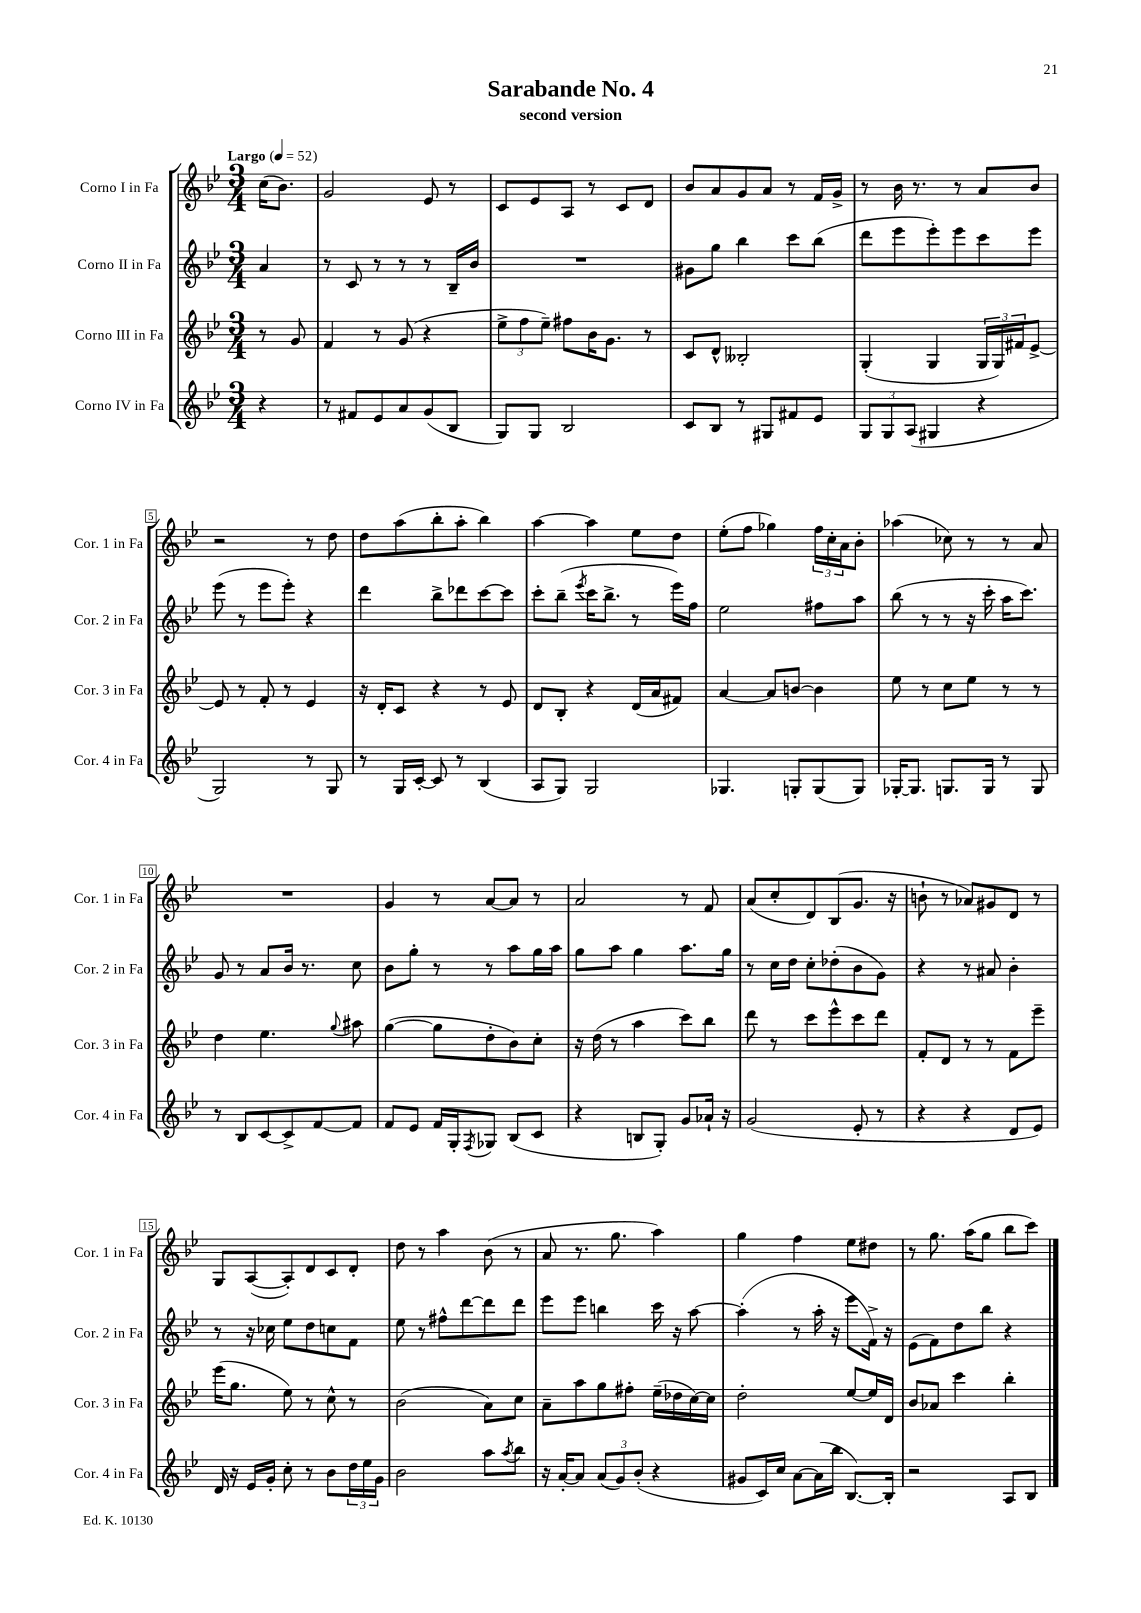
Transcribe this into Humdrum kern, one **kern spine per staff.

**kern	**kern	**kern	**kern
*staff4	*staff3	*staff2	*staff1
*clefG2	*clefG2	*clefG2	*clefG2
*k[b-e-]	*k[b-e-]	*k[b-e-]	*k[b-e-]
*M3/4	*M3/4	*M3/4	*M3/4
*MM52	*MM52	*MM52	*MM52
4r	8r	4a/	(16cc\LK
.	.	.	8.b-\J)
.	8g/	.	.
=	=	=	=
8r	4f/	8r	2g/
8f#/L	.	8c/	.
8e-/	8r	8r	.
8a/	(8g/	8r	.
(8g/	4r	8r	8e-/
8B-/J	.	16B-~/LL	8r
.	.	16b-/JJ	.
=	=	=	=
8G/L)	12ee-^\L	2.r	8c/L
.	12ff\	.	.
8G/J	.	.	8e-/
.	12ee-~\J)	.	.
2B-/	8ff#\L	.	8A/J
.	16b-\K	.	8r
.	8.g\J	.	.
.	.	.	8c/L
.	8r	.	8d/J
=	=	=	=
8c/L	8c/L	8g#\L	8b-/L
8B-/J	8d^^/J	8gg\J	8a/
8r	2B--'/	4bb-\	8g/
8G#/L	.	.	8a/J
8f#/	.	8ccc\L	8r
8e-/J	.	(8bb-\J	16f/LL
.	.	.	16g^/JJ
=	=	=	=
12G/L	(4G'/	8ddd\L	8r
12G/	.	.	.
.	.	8eee-\	16b-\
(12A/J	.	.	.
.	.	.	8.r
4G#/	4G/	8eee-'\)	.
.	.	8eee-\	8r
4r	24G/LL	8ccc\	8a/L
.	24G/)	.	.
.	24f#/J	.	.
.	[8e-^/J	8eee-\J	8b-/J
=	=	=	=
2G/)	8e-/]	(8eee-\	2r
.	8r	8r	.
.	8f'/	8eee-\L	.
.	8r	8eee-'\J)	.
8r	4e-/	4r	8r
8G/	.	.	8dd\
=	=	=	=
8r	16r	4ddd\	8dd\L
.	16d'/LK	.	.
16G/LL	8c/J	.	(8aa\
[16c'/JJ	.	.	.
8c/]	4r	8bb-^\L	8bb-'\
8r	.	8ddd-\	8aa'\J
(4B-/	8r	[8ccc\	4bb-\)
.	8e-/	8ccc\]J	.
=	=	=	=
8A/L	8d/L	8ccc'\L	[4aa\
8G/J)	8B-'/J	(8bb-~\J	.
.	.	8qeee-/	.
2G/	4r	16ccc\LK	4aa\]
.	.	8.bb-^\J	.
.	(16d/LL	8r	8ee-\L
.	16a/J	.	.
.	8f#/J)	16eee-\LL)	8dd\J
.	.	16ff\JJ	.
=	=	=	=
4.G-/	[4a/	2ee-\	(8ee-'\L
.	.	.	8ff\J
.	8a/]L	.	4gg-\)
8G'/L	[8b/J	.	.
(8G/	4b\]	8ff#\L	24ff\LL
.	.	.	24cc'\
.	.	.	24a\J
8G/J)	.	8aa\J	8b-'\J
=	=	=	=
[16G-'/LK	8ee-\	(8bb-\	(4aa-\
8.G-/]J	.	.	.
.	8r	8r	.
8.G/L	8cc\L	8r	8cc-\)
.	8ee-\J	16r	8r
16G/Jk	.	16ccc'\	.
8r	8r	16aa\LK	8r
.	.	8.ccc\J)	.
8G/	8r	.	8a/
=	=	=	=
8r	4dd\	8g/	2.r
8B-/L	.	8r	.
[8c/	4.ee-\	8a/L	.
8c^/]	.	16b-/Jk	.
.	.	8.r	.
[8f/	.	.	.
.	8qqgg/	.	.
8f/]J	8aa#\	8cc\	.
=	=	=	=
8f/L	([4gg\	8b-\L	4g/
8e-/J	.	8gg'\J	.
16f/LL	8gg\]L	8r	8r
16G'/J	.	.	.
8qF/	.	.	.
8G-/J	8dd'\	8r	[8a/L
(8B-/L	8b-\)	8aa\L	8a/]J
8c/J	8cc'\J	16gg\L	8r
.	.	16aa\JJ	.
=	=	=	=
4r	16r	8gg\L	2a/
.	(16dd\	.	.
.	8r	8aa\J	.
8B/L	4aa\	4gg\	.
8G'/J)	.	.	.
8g/L	8ccc\L)	8.aa\L	8r
16a-`/Jk	8bb-\J	.	8f/
16r	.	16gg\Jk	.
=	=	=	=
(2g/	8ddd\	8r	(8a/L
.	8r	16cc\LL	8cc'/
.	.	16dd\JJ	.
.	8ccc\L	8cc'\L	8d/)
.	8eee-^^\	(8dd-'\	(8B-/
8e-'/	8ccc\	8b-\	8.g/J
8r	8ddd\J	8g\J)	.
.	.	.	16r
=	=	=	=
4r	8f'/L	4r	8b`\
.	8d/J	.	8r
4r	8r	8r	8a-/L)
.	8r	8a#/	8g#/
8d/L	8f\L	4b-'\	8d/J
8e-/J)	8eee-~\J	.	8r
=	=	=	=
16d/	(16eee-\LK	8r	8G/L
16r	8.gg\J	.	.
16e-/LL	.	16r	([8A/
16g'/JJ	.	16cc-\	.
8cc'\	8ee-\)	8ee-\L	8A'/])
8r	8r	8dd\	8d/
8b-\L	8cc^^\	8cc\	8c/
24dd\L	8r	8f\J	8d'/J
24ee-\	.	.	.
24g\JJ	.	.	.
=	=	=	=
2b-\	(2b-\	8ee-\	8dd\
.	.	8r	8r
.	.	8ff#^^\L	4aa\
.	.	[8ddd\	.
8aa\L	8a\L)	8ddd\]	(8b-\
8qaa/	.	.	.
8bb-\J	8cc\J	8ddd\J	8r
=	=	=	=
16r	8a~\L	8eee-\L	8a/
[16a'/LK	.	.	.
8a/]J	8aa\	8eee-\J	8.r
(12a/L	8gg\	4bb\	.
.	.	.	8.gg\
12g/)	.	.	.
.	8ff#'\J	.	.
(12b-'/J	.	.	.
4r	(16ee-~\LL	16ccc\	4aa\)
.	16dd-\	16r	.
.	[16cc\)	[8aa\	.
.	16cc\]JJ	.	.
=	=	=	=
8g#/L	2dd'\	(4aa'\]	4gg\
16c/L)	.	.	.
16cc/JJ	.	.	.
[8a\L	.	8r	4ff\
(16a\]L	.	16aa'\	.
16bb-\JJ	.	16r	.
[8.B-/L)	[8ee-/L	8eee-\L	8ee-\L
.	16ee-/]L	16f^\Jk)	8dd#\J
16B-'/]Jk	16d/JJ	16r	.
=	=	=	=
2r	8b-/L	(8e-\L	8r
.	8a-/J	8f\)	8.gg\
.	4ccc\	8dd\	.
.	.	.	(16aa\LK
.	.	8bb-\J	8gg\J
8A/L	4bb-'\	4r	8bb-\L
8B-/J	.	.	8ccc\J)
==	==	==	==
*-	*-	*-	*-
